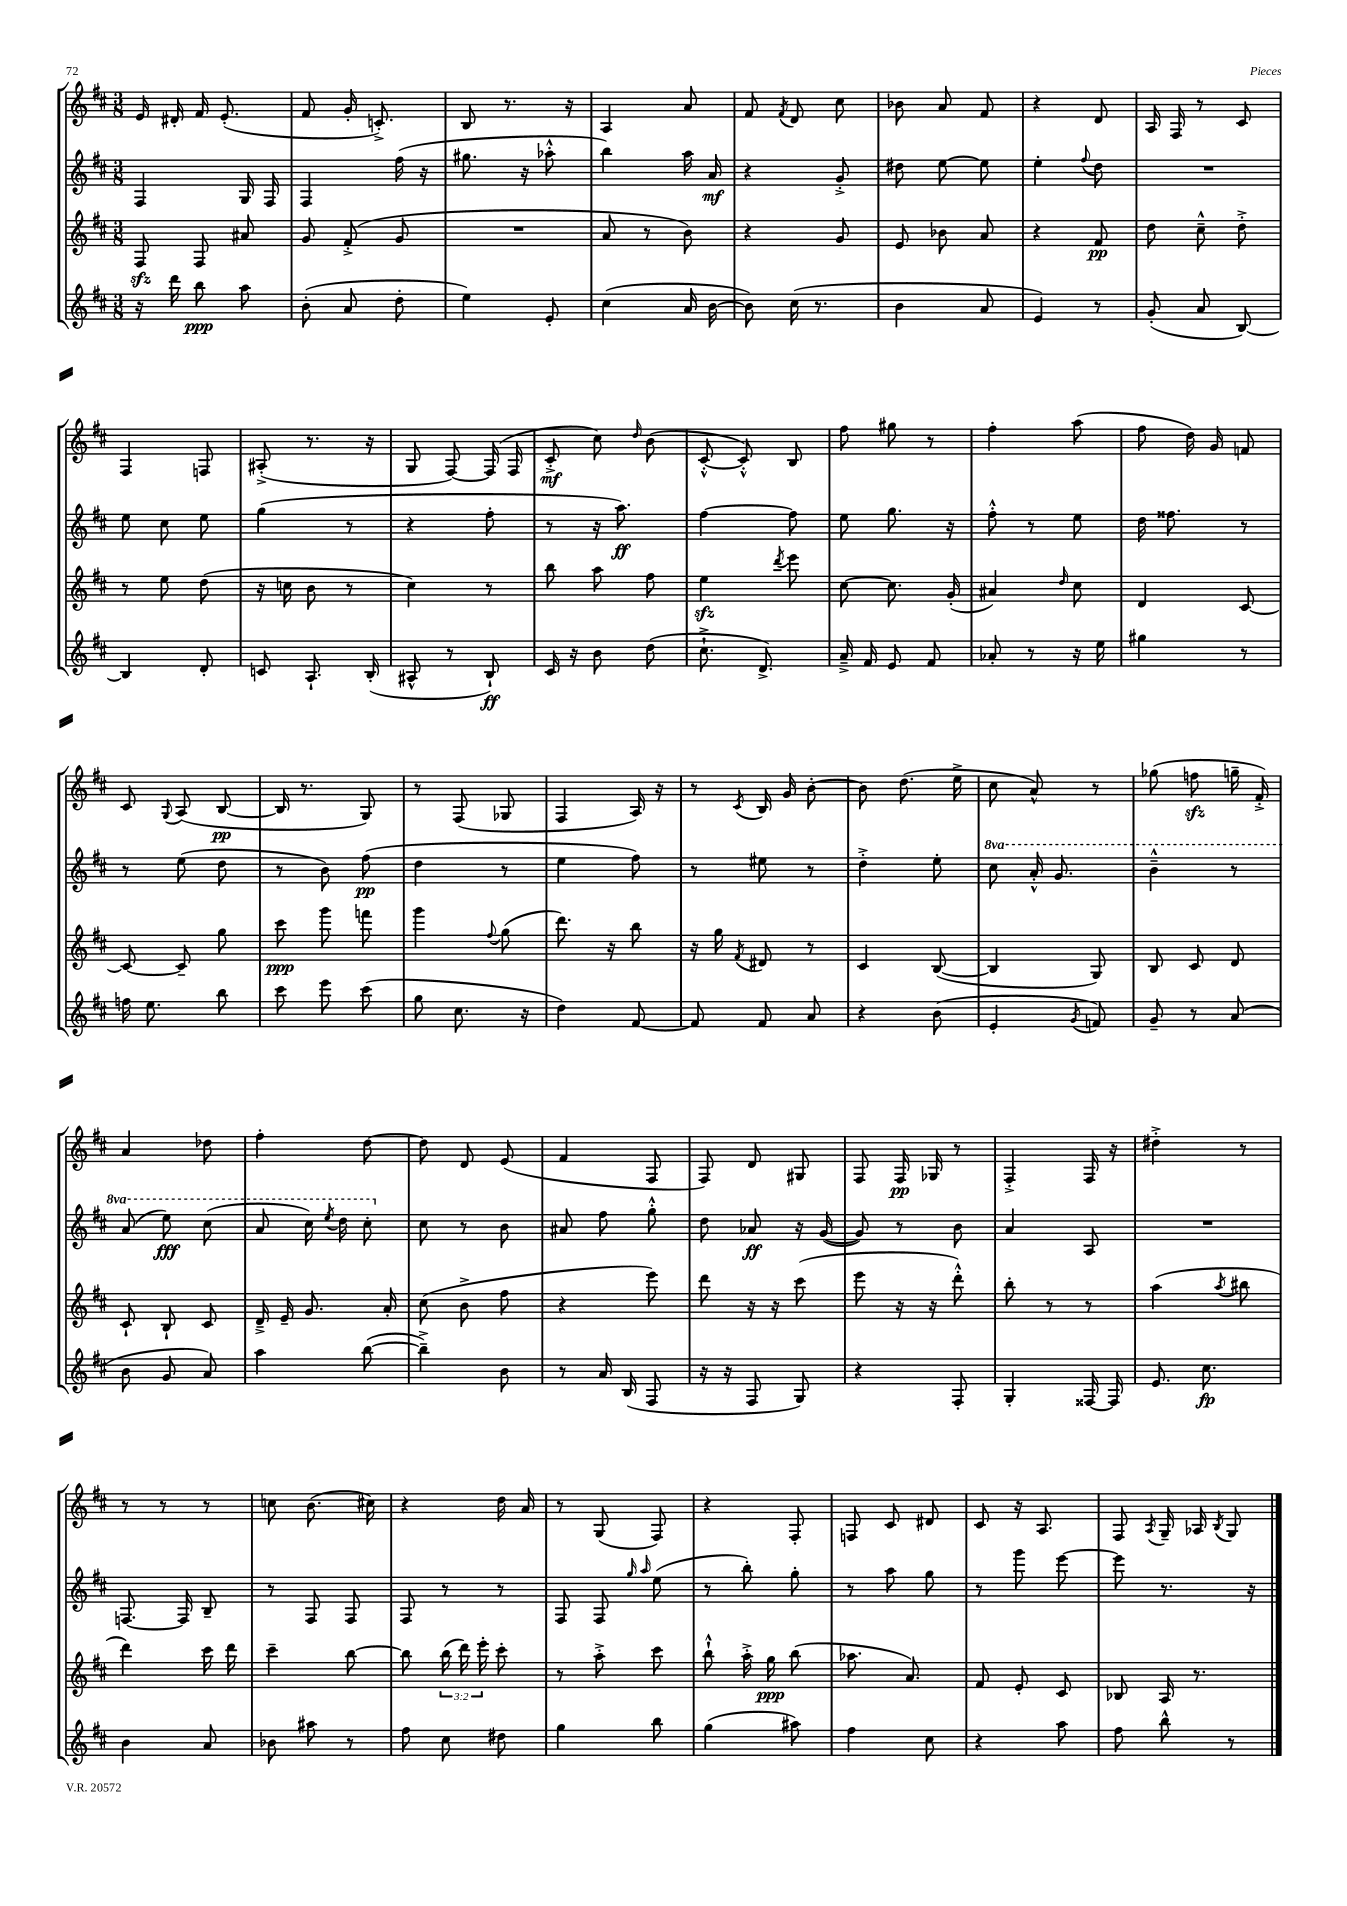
<<
\new StaffGroup <<
\new Staff = "s0" {
    \clef treble \key d \major \numericTimeSignature \time 3/8
    \autoBeamOff e'16 dis'16-. fis'16 e'8.-.( |
    fis'8 g'16-. c'8.-.->) |
    b8 r8. r16 |
    a4 a'8 |
    fis'8 \acciaccatura { fis'8 } d'8 cis''8 |
    bes'8 a'8 fis'8 |
    r4 d'8 |
    a16 fis16 r8 cis'8 |
    fis4 f8 |
    ais8-.->( r8. r16 |
    g8 fis8~) fis16( fis16 |
    cis'8-.->\mf cis''8) \grace { d''16 } b'8( |
    cis'8~-.-^ cis'8-.-^) b8 |
    fis''8 gis''8 r8 |
    fis''4-. a''8( |
    fis''8 d''16) g'16 f'8 |
    cis'8 \appoggiatura { g8 } a8( b8~\pp |
    b16 r8. g8) |
    r8 fis8( ges8 |
    fis4 a16) r16 |
    r8 \acciaccatura { cis'8 } b16 g'16 b'8~-. |
    b'8 d''8.( e''16-> |
    cis''8 a'8-^) r8 |
    ges''8( f''8\sfz g''16-- fis'16-.->) |
    a'4 des''8 |
    fis''4-. d''8~ |
    d''8 d'8 e'8( |
    fis'4 fis8 |
    fis8) d'8 gis8 |
    fis8 fis16\pp ges16 r8 |
    fis4-.-> fis16 r16 |
    dis''4-.-> r8 |
    r8 r8 r8 |
    c''8 b'8.( cis''16) |
    r4 d''16 a'16 |
    r8 g8( fis8) |
    r4 fis8-. |
    f8 cis'8 dis'8 |
    cis'8 r16 a8. |
    fis8 \acciaccatura { a8 } g16-- aes16 \acciaccatura { b8 } g8 \bar "|." |
}
\new Staff = "s1" {
    \clef treble \key d \major \numericTimeSignature \time 3/8 \set Staff.ottavationMarkups = #ottavation-simple-ordinals
    \autoBeamOff fis4 g16 fis16 |
    fis4 fis''16( r16 |
    gis''8. r16 aes''8-.-^ |
    b''4) a''16 a'16\mf |
    r4 g'8-.-> |
    dis''8 e''8~ e''8 |
    e''4-. \appoggiatura { fis''8 } d''8 |
    R4. |
    e''8 cis''8 e''8 |
    g''4( r8 |
    r4 fis''8-. |
    r8 r16 a''8.\ff) |
    fis''4~ fis''8 |
    e''8 g''8. r16 |
    fis''8-.-^ r8 e''8 |
    d''16 fisis''8. r8 |
    r8 e''8( d''8 |
    r8 b'8) fis''8\pp( |
    d''4 r8 |
    e''4 fis''8) |
    r8 eis''8 r8 |
    d''4-.-> e''8-. |
    \ottava #1 cis'''8 a''16-.-^ g''8. |
    b''4---^ r8 |
    a''8( e'''8\fff) cis'''8( |
    a''8 cis'''16) \acciaccatura { e'''8 } d'''16 cis'''8-. \ottava #0 |
    cis''8 r8 b'8 |
    ais'8 fis''8 g''8-.-^ |
    d''8 aes'8\ff r16 g'16~( |
    g'8) r8 b'8 |
    a'4 a8 |
    R4. |
    f8.~ f16 b8-- |
    r8 fis8 fis8 |
    fis8 r8 r8 |
    fis8 fis8 \grace { g''16 a''16 } e''8( |
    r8 b''8-.) g''8-. |
    r8 a''8 g''8 |
    r8 g'''8 e'''8~ |
    e'''8 r8. r16 \bar "|." |
}
\new Staff = "s2" {
    \clef treble \key d \major \numericTimeSignature \time 3/8 \override Staff.TupletNumber.text = #tuplet-number::calc-fraction-text
    \autoBeamOff fis8\sfz fis8 ais'8 |
    g'8 fis'8-.->( g'8 |
    R4. |
    a'8 r8 b'8) |
    r4 g'8 |
    e'8 bes'8 a'8 |
    r4 fis'8\pp |
    d''8 cis''8---^ d''8-.-> |
    r8 e''8 d''8( |
    r16 c''16 b'8 r8 |
    cis''4) r8 |
    b''8 a''8 fis''8 |
    e''4\sfz \acciaccatura { d'''8 } e'''8 |
    cis''8~ cis''8. g'16-.( |
    ais'4) \grace { d''16 } cis''8 |
    d'4 cis'8~ |
    cis'8~ cis'8-- g''8 |
    cis'''8\ppp g'''8 f'''8 |
    g'''4 \appoggiatura { fis''8 } g''8( |
    d'''8.) r16 b''8 |
    r16 g''16 \acciaccatura { fis'8 } dis'8 r8 |
    cis'4 b8~( |
    b4 g8) |
    b8 cis'8 d'8 |
    cis'8-! b8-! cis'8 |
    d'16---> e'16-- g'8. a'16-. |
    cis''8( b'8-> fis''8 |
    r4 e'''8) |
    d'''8 r16 r16 cis'''8( |
    e'''8 r16 r16 d'''8-.-^) |
    b''8-. r8 r8 |
    a''4( \acciaccatura { a''8 } bis''8 |
    d'''4) cis'''16 d'''16 |
    cis'''4-- b''8~ |
    b''8 \tuplet 3/2 { b''16( d'''16) e'''16-. } cis'''8-. |
    r8 a''8-.-> cis'''8 |
    b''8-!-^ a''16-.-> g''16\ppp b''8( |
    aes''8. a'8.) |
    fis'8 e'8-. cis'8 |
    bes8 a16 r8. \bar "|." |
}
\new Staff = "s3" {
    \clef treble \key d \major \numericTimeSignature \time 3/8
    \autoBeamOff r16 d'''16 b''8\ppp a''8 |
    b'8-.( a'8 d''8-. |
    e''4) e'8-. |
    cis''4( a'16 b'16~ |
    b'8) cis''16( r8. |
    b'4 a'8 |
    e'4) r8 |
    g'8-.( a'8 b8~) |
    b4 d'8-. |
    c'8 a8.-! b16-.( |
    ais8-^ r8 b8-!\ff) |
    cis'16 r16 b'8 d''8( |
    cis''8.-!-> d'8.->) |
    a'16---> fis'16 e'8 fis'8 |
    aes'8-. r8 r16 e''16 |
    gis''4 r8 |
    f''16 e''8. b''8 |
    cis'''8 e'''8 cis'''8( |
    g''8 cis''8. r16 |
    d''4) fis'8~ |
    fis'8 fis'8 a'8 |
    r4 b'8( |
    e'4-. \acciaccatura { g'8 } f'8) |
    g'8-- r8 a'8( |
    b'8 g'8 a'8) |
    a''4 b''8~( |
    b''4--->) b'8 |
    r8 a'16 b16( fis8 |
    r16 r16 fis8 g8) |
    r4 fis8-. |
    g4-. fisis16~ fisis16 |
    e'8. cis''8.\fp |
    b'4 a'8 |
    bes'8 ais''8 r8 |
    fis''8 cis''8 dis''8 |
    g''4 b''8 |
    g''4( ais''8) |
    fis''4 cis''8 |
    r4 a''8 |
    fis''8 b''8-^ r8 \bar "|." |
}
>>
>>
\layout { \context { \Score \remove "Bar_number_engraver" } }
